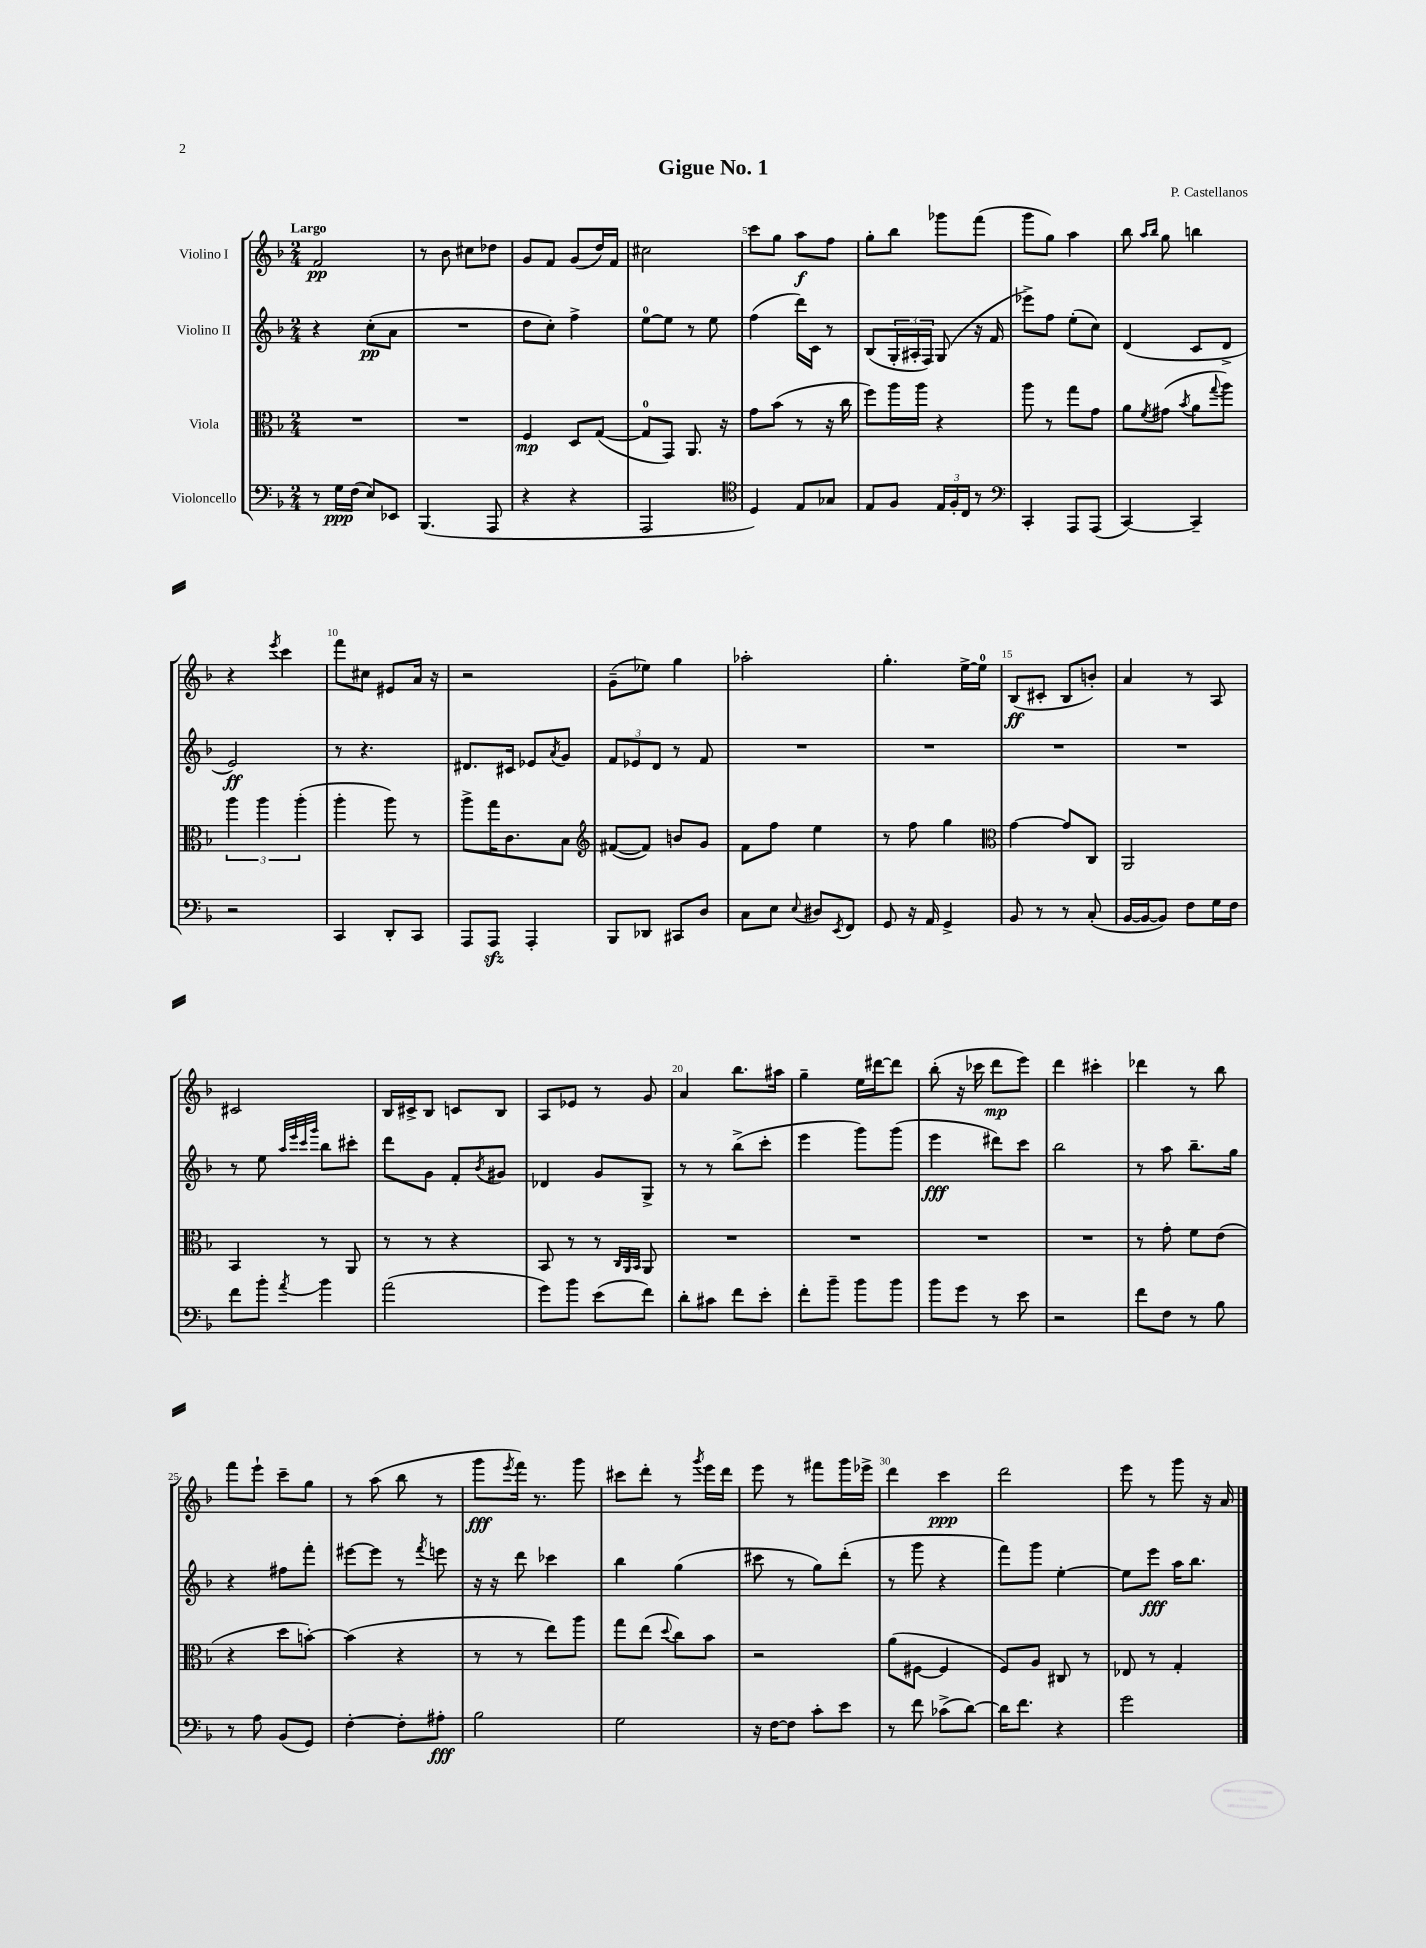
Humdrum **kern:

**kern	**dynam	**kern	**dynam	**kern	**dynam	**kern	**dynam
*part4	*part4	*part3	*part3	*part2	*part2	*part1	*part1
*staff4	*staff4	*staff3	*staff3	*staff2	*staff2	*staff1	*staff1
*I"Violoncello	*	*I"Viola	*	*I"Violino II	*	*I"Violino I	*
*clefF4	*	*clefC3	*	*clefG2	*	*clefG2	*
*k[b-]	*	*k[b-]	*	*k[b-]	*	*k[b-]	*
*M2/4	*	*M2/4	*	*M2/4	*	*M2/4	*
=1	=1	=1	=1	=1	=1	=1	=1
!	!	!	!	!	!	!LO:TX:a:B:t=Largo	!
8r	.	2r	.	4r	.	2f/	pp
16G\LL	ppp	.	.	.	.	.	.
(16F\JJ	.	.	.	.	.	.	.
8E/L)	.	.	.	(8cc'\L	pp	.	.
8EE-X/J	.	.	.	8a\J	.	.	.
=2	=2	=2	=2	=2	=2	=2	=2
(4.BBB-/	.	2r	.	2r	.	8r	.
.	.	.	.	.	.	8b-\	.
.	.	.	.	.	.	8cc#X\L	.
8AAA/	.	.	.	.	.	8dd-X\J	.
=3	=3	=3	=3	=3	=3	=3	=3
4r	.	4F/	mp	8dd\L	.	8g/L	.
.	.	.	.	8cc'\J)	.	8f/J	.
4r	.	8D/L	.	4ff^\	.	(8g/L	.
.	.	([8G/J	.	.	.	16dd/L)	.
.	.	.	.	.	.	16f/JJ	.
=4	=4	=4	=4	=4	=4	=4	=4
2AAA/	.	8G/L]	.	[8ee\L	.	2cc#X\	.
.	.	8GG/J)	.	8ee\J]	.	.	.
.	.	8.AA/	.	8r	.	.	.
.	.	.	.	8ee\	.	.	.
.	.	16r	.	.	.	.	.
=5	=5	=5	=5	=5	=5	=5	=5
*clefC4	*	*	*	*	*	*	*
4D/)	.	8g\L	.	(4ff\	.	8ccc\L	.
.	.	(8b-\J	.	.	.	8gg\J	.
8E/L	.	8r	.	16ddd\LL)	.	8aa\L	f
.	.	.	.	16c\JJ	.	.	.
8G-X/J	.	16r	.	8r	.	8ff\J	.
.	.	16cc\	.	.	.	.	.
=6	=6	=6	=6	=6	=6	=6	=6
8E/L	.	8ff\L)	.	(8B-/L	.	8gg'\L	.
8F/J	.	16aa\L	.	24G'/L	.	8bb-\J	.
.	.	.	.	24A#X'/	.	.	.
.	.	16aa\JJ	.	.	.	.	.
.	.	.	.	24F/JJ)	.	.	.
24E/LL	.	4r	.	(8G/	.	8ggg-X\L	.
24F'/	.	.	.	.	.	.	.
24C/JJ	.	.	.	.	.	.	.
8r	.	.	.	16r	.	(8fff\J	.
.	.	.	.	16f/	.	.	.
=7	=7	=7	=7	=7	=7	=7	=7
*clefF4	*	*	*	*	*	*	*
4CC'/	.	8aa\	.	8eee-X^\L)	.	8ggg\L	.
.	.	8r	.	8ff\J	.	8gg\J)	.
8AAA/L	.	8gg\L	.	(8ee'\L	.	4aa\	.
(8AAA/J	.	8g\J	.	8cc\J)	.	.	.
=8	=8	=8	=8	=8	=8	=8	=8
[4CC/)	.	8a\L	.	(4d/	.	8bb-\	.
.	.	.	.	.	.	16qqaa/LL	.
.	.	8qf/	.	.	.	16qqbb-/JJ	.
.	.	(8g#X\J	.	.	.	8gg\	.
.	.	8qb-/	.	.	.	.	.
4CC~/]	.	8a\L	.	8c/L	.	4bbn\	.
.	.	8qqgg/	.	.	.	.	.
.	.	8aa\J)	.	8d^/J	.	.	.
!!LO:LB:g=z
=9	=9	=9	=9	=9	=9	=9	=9
2r	.	6aa\	.	2e/)	ff	4r	.
.	.	6aa\	.	.	.	.	.
.	.	.	.	.	.	8qeee/	.
.	.	.	.	.	.	4ccc\	.
.	.	(6aa'\	.	.	.	.	.
=10	=10	=10	=10	=10	=10	=10	=10
4CC/	.	4aa'\	.	8r	.	8fff\L	.
.	.	.	.	4.r	.	8cc#X\J	.
8DD'/L	.	8aa\)	.	.	.	8e#X/L	.
8CC/J	.	8r	.	.	.	16a/Jk	.
.	.	.	.	.	.	16r	.
=11	=11	=11	=11	=11	=11	=11	=11
8AAA/L	.	8aa^\L	.	8.d#X/L	.	2r	.
8AAAzz/J	.	16gg\K	.	.	.	.	.
.	.	8.c\	.	16c#X/Jk	.	.	.
4AAA'/	.	.	.	8e-X/L	.	.	.
.	.	.	.	8qa/	.	.	.
.	.	8B-\J	.	8g/J	.	.	.
=12	=12	=12	=12	=12	=12	=12	=12
*	*	*clefG2	*	*	*	*	*
8BBB-/L	.	([8f#X/L	.	12f/L	.	(8g~\L	.
.	.	.	.	12e-X/	.	.	.
8DD-X/J	.	8f#/J])	.	.	.	8ee-X\J)	.
.	.	.	.	12d/J	.	.	.
8CC#X/L	.	8bn/L	.	8r	.	4gg\	.
8D/J	.	8g/J	.	8f/	.	.	.
=13	=13	=13	=13	=13	=13	=13	=13
8C\L	.	8f\L	.	2r	.	2aa-X'\	.
8E\J	.	8ff\J	.	.	.	.	.
8qqE/	.	.	.	.	.	.	.
8D#X/L	.	4ee\	.	.	.	.	.
8qEE/	.	.	.	.	.	.	.
8FF/J	.	.	.	.	.	.	.
=14	=14	=14	=14	=14	=14	=14	=14
8GG/	.	8r	.	2r	.	4.gg'\	.
16r	.	8ff\	.	.	.	.	.
16AA/	.	.	.	.	.	.	.
4GG^/	.	4gg\	.	.	.	.	.
.	.	.	.	.	.	[16ee^\LL	.
.	.	.	.	.	.	16ee\JJ]	.
=15	=15	=15	=15	=15	=15	=15	=15
*	*	*clefC3	*	*	*	*	*
8BB-/	.	[4g\	.	2r	.	(8B-/L	ff
8r	.	.	.	.	.	8c#X'/J	.
8r	.	8g/L]	.	.	.	8B-/L	.
(8C'/	.	8C/J	.	.	.	8bn'/J)	.
=16	=16	=16	=16	=16	=16	=16	=16
[16BB-/LL	.	2AA/	.	2r	.	4a/	.
16BB-/J_	.	.	.	.	.	.	.
8BB-/J])	.	.	.	.	.	.	.
8F\L	.	.	.	.	.	8r	.
16G\L	.	.	.	.	.	8A/	.
16F\JJ	.	.	.	.	.	.	.
!!LO:LB:g=z
=17	=17	=17	=17	=17	=17	=17	=17
8f\L	.	4BB-/	.	8r	.	2c#X/	.
8b-'\J	.	.	.	8ee\	.	.	.
.	.	.	.	32qqaa/LLL	.	.	.
.	.	.	.	32qqeee/	.	.	.
.	.	.	.	32qqccc/	.	.	.
8qa/	.	.	.	32qqggg/JJJ	.	.	.
4b-\	.	8r	.	8bb-\L	.	.	.
.	.	8AA/	.	8ccc#X'\J	.	.	.
=18	=18	=18	=18	=18	=18	=18	=18
(2a\	.	8r	.	8ddd\L	.	16B-/LL	.
.	.	.	.	.	.	16c#X^/J	.
.	.	8r	.	8g\J	.	8B-/J	.
.	.	4r	.	8f'/L	.	8cn/L	.
.	.	.	.	8qb-/	.	.	.
.	.	.	.	8g#X/J	.	8B-/J	.
=19	=19	=19	=19	=19	=19	=19	=19
8g\L)	.	8BB-/	.	4d-X/	.	8A/L	.
8b-\J	.	8r	.	.	.	8e-X/J	.
(8e\L	.	8r	.	8g/L	.	8r	.
.	.	32qqC/LLL	.	.	.	.	.
.	.	32qqAA/	.	.	.	.	.
.	.	32qqBB-/JJJ	.	.	.	.	.
8f\J)	.	8AA/	.	8G^/J	.	8g/	.
=20	=20	=20	=20	=20	=20	=20	=20
8d'\L	.	2r	.	8r	.	4a/	.
8c#X\J	.	.	.	8r	.	.	.
8f\L	.	.	.	(8bb-^\L	.	8.bb-\L	.
8e'\J	.	.	.	8ccc'\J	.	.	.
.	.	.	.	.	.	16aa#X\Jk	.
=21	=21	=21	=21	=21	=21	=21	=21
8f'\L	.	2r	.	4eee\	.	4gg~\	.
8b-~\J	.	.	.	.	.	.	.
8b-\L	.	.	.	8ggg\L)	.	16ee\LL	.
.	.	.	.	.	.	[16ddd#X\J	.
8b-\J	.	.	.	(8ggg\J	.	8ddd#\J]	.
=22	=22	=22	=22	=22	=22	=22	=22
8b-\L	.	2r	.	4eee\	fff	(8bb-'\	.
8g\J	.	.	.	.	.	16r	.
.	.	.	.	.	.	16ccc-X\	.
8r	.	.	.	8ddd#X\L)	.	8ddd\L	mp
8e\	.	.	.	8ccc\J	.	8eee\J)	.
=23	=23	=23	=23	=23	=23	=23	=23
2r	.	2r	.	2bb-\	.	4ddd\	.
.	.	.	.	.	.	4ccc#X'\	.
=24	=24	=24	=24	=24	=24	=24	=24
8f\L	.	8r	.	8r	.	4ddd-X\	.
8F\J	.	8g'\	.	8aa\	.	.	.
8r	.	8f\L	.	8.bb-~\L	.	8r	.
8B-\	.	(8e\J	.	.	.	8bb-\	.
.	.	.	.	16gg\Jk	.	.	.
!!LO:LB:g=z
=25	=25	=25	=25	=25	=25	=25	=25
8r	.	4r	.	4r	.	8fff\L	.
8A\	.	.	.	.	.	8eee`\J	.
(8BB-/L	.	8dd\L	.	8ff#X\L	.	8ccc~\L	.
8GG/J)	.	[8bn'\J)	.	8fff'\J	.	8gg\J	.
=26	=26	=26	=26	=26	=26	=26	=26
[4F'\	.	(4b\]	.	[8eee#X\L	.	8r	.
.	.	.	.	8eee#\J]	.	(8aa\	.
8F'\L]	.	4r	.	8r	.	8bb-\	.
.	.	.	.	8qfff/	.	.	.
8A#X'\J	fff	.	.	8eeen\	.	8r	.
=27	=27	=27	=27	=27	=27	=27	=27
2B-\	.	8r	.	16r	.	8ggg\L	fff
.	.	.	.	16r	.	.	.
.	.	.	.	.	.	8qeee/	.
.	.	8r	.	8ddd\	.	16fff\Jk)	.
.	.	.	.	.	.	8.r	.
.	.	8ee\L)	.	4ccc-X\	.	.	.
.	.	8aa\J	.	.	.	8ggg\	.
=28	=28	=28	=28	=28	=28	=28	=28
2G\	.	8gg\L	.	4bb-\	.	8ccc#X\L	.
.	.	(8ee\J	.	.	.	8ddd'\J	.
.	.	8qqdd/	.	.	.	.	.
.	.	8cc\L)	.	(4gg\	.	8r	.
.	.	.	.	.	.	8qggg/	.
.	.	8b-\J	.	.	.	16eee\LL	.
.	.	.	.	.	.	16ddd\JJ	.
=29	=29	=29	=29	=29	=29	=29	=29
16r	.	2r	.	8ccc#X\	.	8eee\	.
[16F\KL	.	.	.	.	.	.	.
8F\J]	.	.	.	8r	.	8r	.
8c'\L	.	.	.	8gg\L)	.	8fff#X\L	.
8e\J	.	.	.	(8ddd'\J	.	16ggg\L	.
.	.	.	.	.	.	16eee-X^\JJ	.
=30	=30	=30	=30	=30	=30	=30	=30
8r	.	(8a\L	.	8r	.	4ddd\	.
8f\	.	[8F#X\J	.	8ggg\	.	.	.
(8c-X^\L	.	4F#/]	.	4r	.	4ccc\	ppp
[8d\J)	.	.	.	.	.	.	.
=31	=31	=31	=31	=31	=31	=31	=31
16d\KL]	.	8F/L)	.	8fff\L)	.	2ddd\	.
8.f\J	.	.	.	.	.	.	.
.	.	8A/J	.	8ggg\J	.	.	.
4r	.	8C#X/	.	[4ee'\	.	.	.
.	.	8r	.	.	.	.	.
=32	=32	=32	=32	=32	=32	=32	=32
2g\	.	8E-X/	.	8ee\L]	.	8eee\	.
.	.	8r	.	8eee\J	fff	8r	.
.	.	4G'/	.	16aa\KL	.	8ggg\	.
.	.	.	.	8.bb-\J	.	.	.
.	.	.	.	.	.	16r	.
.	.	.	.	.	.	16a/	.
==	==	==	==	==	==	==	==
*-	*-	*-	*-	*-	*-	*-	*-
